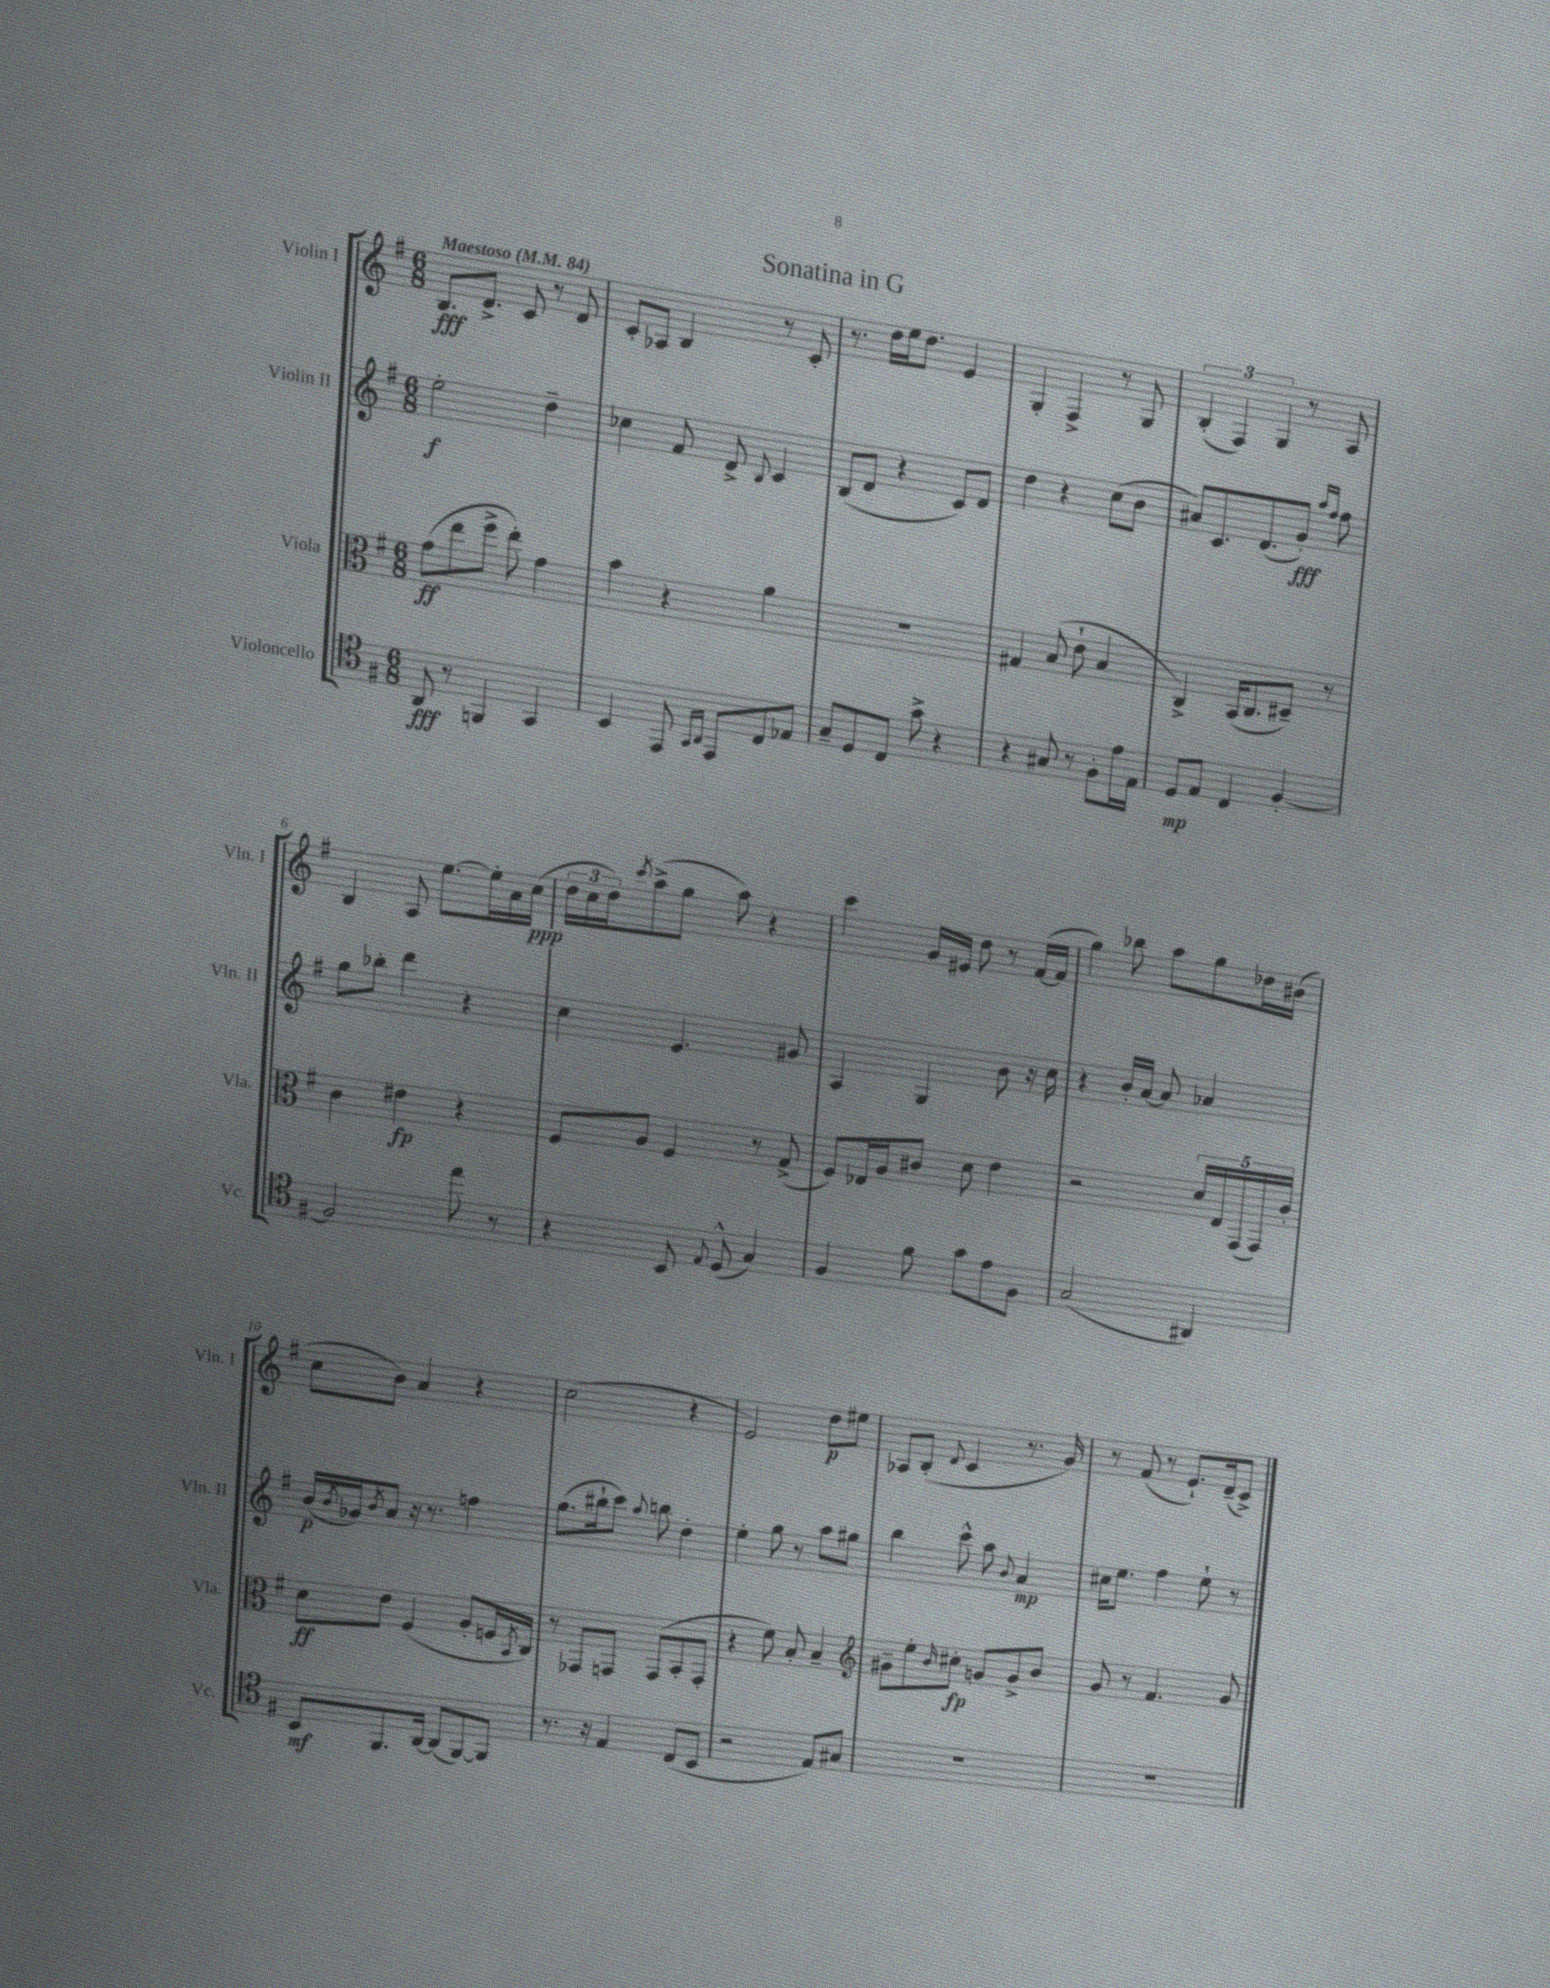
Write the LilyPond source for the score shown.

\header { title = "Sonatina in G" }
<<
\new StaffGroup <<
\new Staff = "s0" \with { instrumentName = "Violin I" shortInstrumentName = "Vln. I" } {
    \clef treble \key g \major \numericTimeSignature \time 6/8 \tempo "Maestoso" 4 = 84
    b8.\fff d'8.-> c'8 r8 d'8 |
    c'8-. aes8 b4 r8 c'8-. |
    r8. d''16 e''16 d''8. e'4 |
    g4-. fis4-> r8 g8 |
    \tuplet 3/2 { b4-.( fis4) g4 } r8 a8 |
    b4 a8 e''8.~ e''16-. a'16 c''16\ppp( |
    \tuplet 3/2 { d''16 c''16 d''16) } \acciaccatura { c'''8 } a''8->( g''8 a''8) r4 |
    c'''4 g'16 eis'16 d''8 r8 fis'16~( fis'16 |
    g''4) bes''8 a''8 g''8 des''16 bis'16( |
    c''8 b'8) a'4 r4 |
    c''2( r4 |
    e'2) d''8\p eis''8 |
    aes8 b8-.( \appoggiatura { d'8 } c'4 r8. g'16) |
    r8 fis'8( r8 e'8.-!) d'16--( c'8->) \bar "|." |
}
\new Staff = "s1" \with { instrumentName = "Violin II" shortInstrumentName = "Vln. II" } {
    \clef treble \key g \major \numericTimeSignature \time 6/8
    e''2-.\f d''4-- |
    ces''4 fis'8 d'8-> \appoggiatura { b8 } c'4 |
    b8( d'8 r4 c'8) d'8 |
    d''4 r4 c''8( b'8 |
    ais'8) c'8. d'8.( g'8-.\fff) \grace { a''16 fis''16 } fis''8 |
    g''8 bes''8-. d'''4 r4 |
    c''4 e'4. gis'8 |
    a4 g4 b'8 r16 c''16 |
    r4 b'16-. a'16~ a'8 aes'4 |
    b'16\p( \acciaccatura { b'8 } ges'16) \acciaccatura { b'8 } a'8 r16 r8. f''4 |
    g''8.( bis''16-! c'''8) \appoggiatura { a''8 } b''8 d''4-. |
    e''4-. g''8 r8 a''8 gis''8 |
    b''4 c'''8-^ a''8 \appoggiatura { b'8 } a'4\mp |
    cis''16 e''8. fis''4 e''8-! r8 \bar "|." |
}
\new Staff = "s2" \with { instrumentName = "Viola" shortInstrumentName = "Vla." } {
    \clef alto \key g \major \numericTimeSignature \time 6/8
    g'8\ff( e''8 fis''8-> e''8-.) g'4 |
    b'4 r4 a'4 |
    R2. |
    gis4 b8( e'8-! b4 |
    c4->) b,16( c8. dis8--) r8 |
    c'4 eis'4\fp r4 |
    fis8 a8 fis4 r8 g8->( |
    fis8) ees16 a16 cis'8 d'8 e'4 |
    r2 \tuplet 5/4 { d'16 e16 g,16( g,16) c'16-. } |
    d'8\ff e'8 fis4( a8-. f16 \acciaccatura { b,8 } c16) |
    r8 ges,8 g,8 g,8( b,8-. g,8-. |
    r4 fis'8) b8-. b4-- |
    \clef treble gis'8-- e''8-. \grace { b'16 } cis''8-.\fp g'8 g'8-> b'8 |
    g'8 r8 fis'4. g'8 \bar "|." |
}
\new Staff = "s3" \with { instrumentName = "Violoncello" shortInstrumentName = "Vc." } {
    \clef tenor \key g \major \numericTimeSignature \time 6/8
    a,8\fff r8 f,4 g,4 |
    b,4 e,8 \grace { g,16 a,16 } e,8 c8 ees8 |
    g8-- d8 c8 g'8-> r4 |
    r4 gis8 r8 fis8-. e'16 e16 |
    d8\mp e8 c4 fis4~-. |
    fis2 e''8 r8 |
    r4 b,8 \appoggiatura { e8 } d8-^( g4) |
    fis4 fis'8 g'8 e'8 fis8 |
    g2( ais,4) |
    b,8\mf fis,8. a,16~ a,8( fis,8~) fis,8 |
    r8. r16 e4 c8( b,8 |
    r2 e8) gis8 |
    R2. |
    R2. \bar "|." |
}
>>
>>
